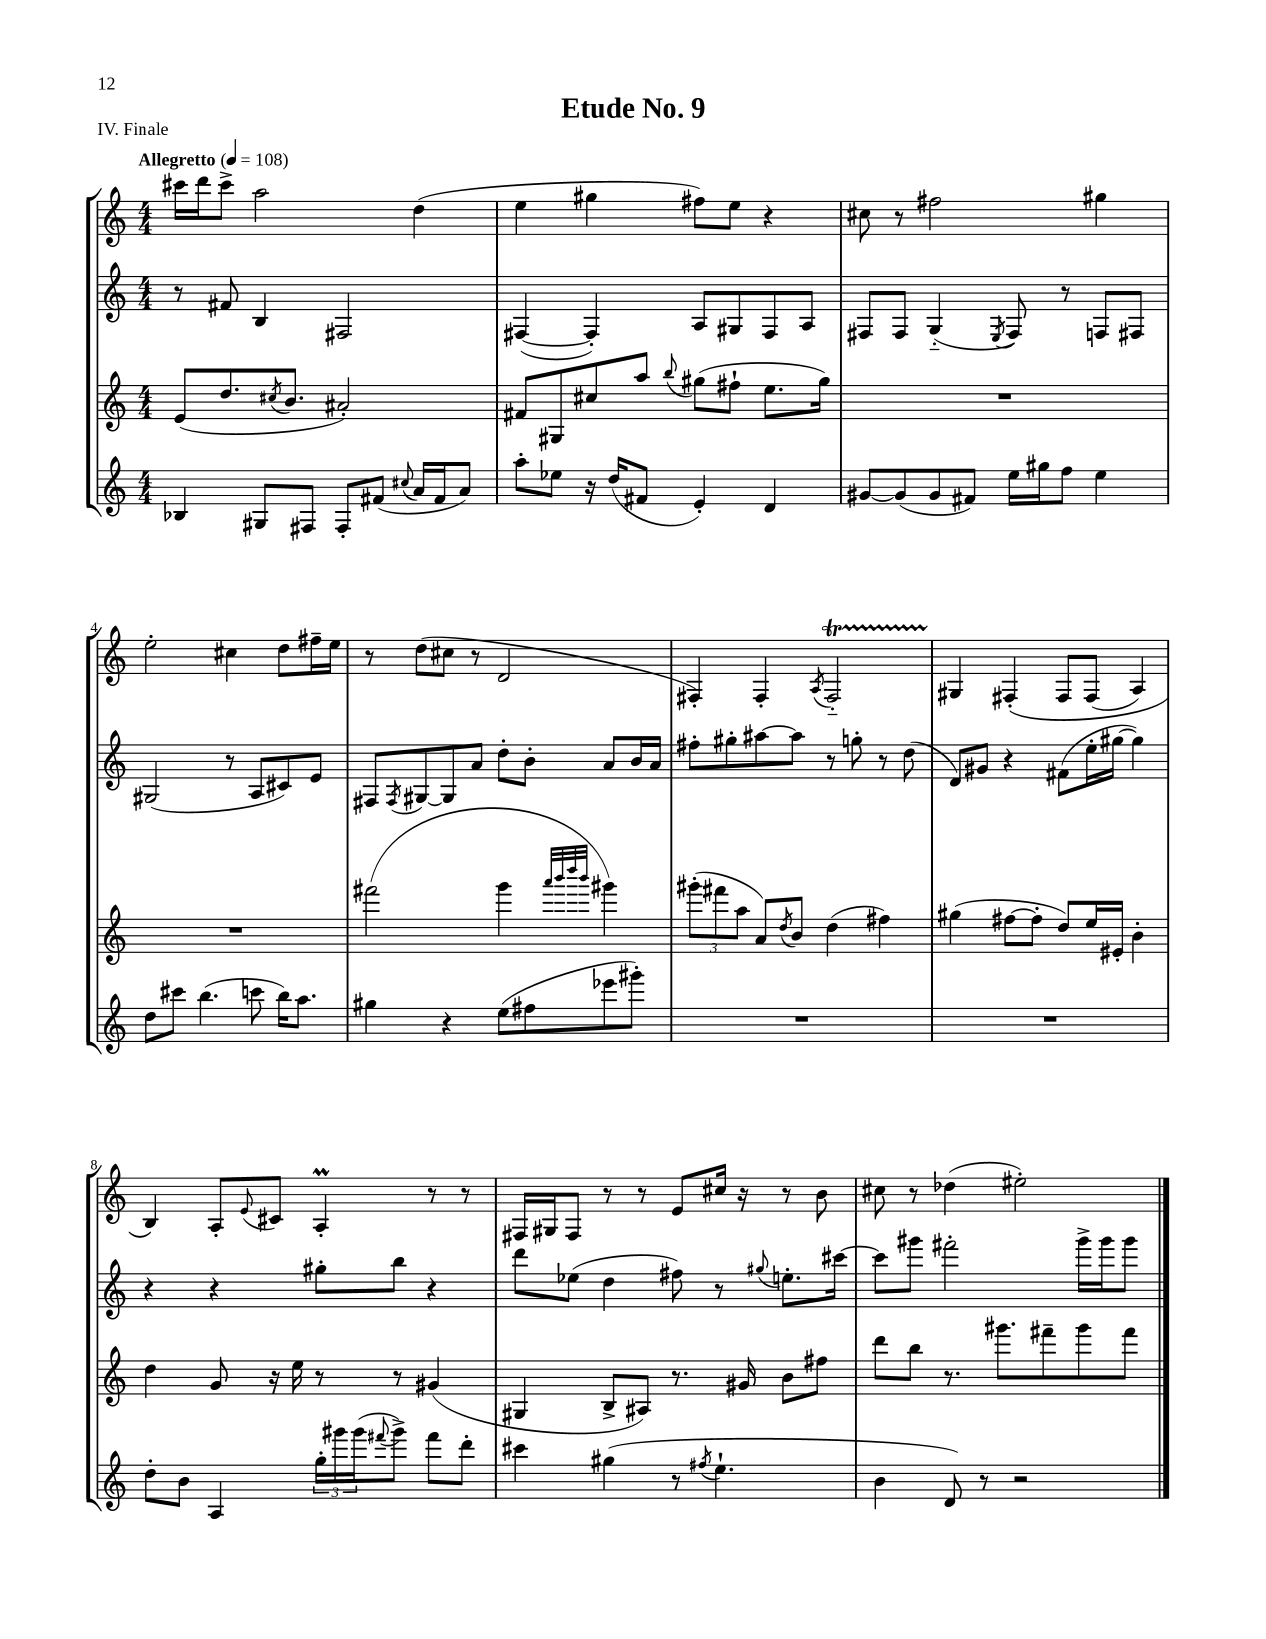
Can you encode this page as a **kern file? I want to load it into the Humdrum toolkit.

**kern	**kern	**kern	**kern
*staff4	*staff3	*staff2	*staff1
*clefG2	*clefG2	*clefG2	*clefG2
*k[]	*k[]	*k[]	*k[]
*M4/4	*M4/4	*M4/4	*M4/4
*MM108	*MM108	*MM108	*MM108
4B-	(8e	8r	16ccc#
.	.	.	16ddd
.	8.dd	8f#	8ccc#^
8G#	.	4B	2aa
.	8qcc#	.	.
.	8.b	.	.
8F#	.	.	.
8F#'	2a#')	2F#	.
(8f#	.	.	.
8qqcc#	.	.	.
16a	.	.	(4dd
16f#	.	.	.
8a)	.	.	.
=	=	=	=
8aa'	8f#	([4F#	4ee
8ee-	8G#	.	.
16r	8cc#	4F#'])	4gg#
(16dd	.	.	.
8f#	8aa	.	.
.	8qqbb	.	.
4e')	(8gg#	8A	8ff#)
.	8ff#`	8G#	8ee
4d	8.ee	8F#	4r
.	.	8A	.
.	16gg#)	.	.
=	=	=	=
[8g#	1r	8F#	8cc#
(8g#]	.	8F#	8r
8g#	.	(4G'~	2ff#
8f#)	.	.	.
.	.	8qE	.
16ee	.	8F#)	.
16gg#	.	.	.
8ff	.	8r	.
4ee	.	8F	4gg#
.	.	8F#	.
=	=	=	=
8dd	1r	(2G#	2ee'
8ccc#	.	.	.
(4.bb	.	.	.
.	.	8r	4cc#
8ccc	.	8A	.
16bb)	.	8c#)	8dd
8.aa	.	.	.
.	.	8e	16ff#~
.	.	.	16ee
=	=	=	=
4gg#	(2fff#	8F#	8r
.	.	8qF#	.
.	.	[8G#	(8dd
4r	.	8G#]	8cc#
.	.	8a	8r
(8ee	4ggg	8dd'	2d
8ff#	.	8b'	.
.	32qqaaa	.	.
.	32qqbbb	.	.
.	32qqdddd	.	.
.	32qqbbb	.	.
8eee-	4ggg#)	8a	.
8ggg#')	.	16b	.
.	.	16a	.
=	=	=	=
1r	(12ggg#'	8ff#'	4F#')
.	12fff#	.	.
.	.	8gg#'	.
.	12aa	.	.
.	8a)	[8aa#	4F#'
.	8qdd	.	.
.	8b	8aa#]	.
.	.	.	8qA
.	(4dd	8r	2F#'~
.	.	8gg'	.
.	4ff#)	8r	.
.	.	(8dd	.
=	=	=	=
1r	(4gg#	8d)	4G#
.	.	8g#	.
.	[8ff#	4r	&(4F#'
.	8ff#']	.	.
.	8dd)	(8f#	8F#
.	16ee	16ee'	(8F#
.	16e#'	[16gg#	.
.	4b'	4gg#])	4A)
=	=	=	=
8dd'	4dd	4r	4B&)
8b	.	.	.
4A	8g	4r	8A'
.	.	.	8qqe
.	16r	.	8c#
.	16ee	.	.
24gg'	8r	8gg#'	4A'
24ggg#	.	.	.
(24ggg#	.	.	.
8qqfff#	.	.	.
8ggg#^)	8r	8bb	.
8fff#	(4g#	4r	8r
8ddd'	.	.	8r
=	=	=	=
4ccc#	4G#	8ddd	16F#
.	.	.	16G#
.	.	(8ee-	8F#
(4gg#	8B^	4dd	8r
.	8A#)	.	8r
8r	8.r	8ff#)	8e
8qff#	.	.	.
4.ee`	.	8r	16cc#
.	16g#	.	16r
.	.	8qqgg#	.
.	8b	8.ee'	8r
.	8ff#	.	8b
.	.	[16ccc#	.
=	=	=	=
4b	8ddd	8ccc#]	8cc#
.	8bb	8ggg#	8r
8d)	8.r	2fff#'	(4dd-
8r	.	.	.
.	8.ggg#	.	.
2r	.	.	2ee#')
.	8fff#~	.	.
.	8ggg#	16ggg#^	.
.	.	16ggg#	.
.	8fff#	8ggg#	.
==	==	==	==
*-	*-	*-	*-
